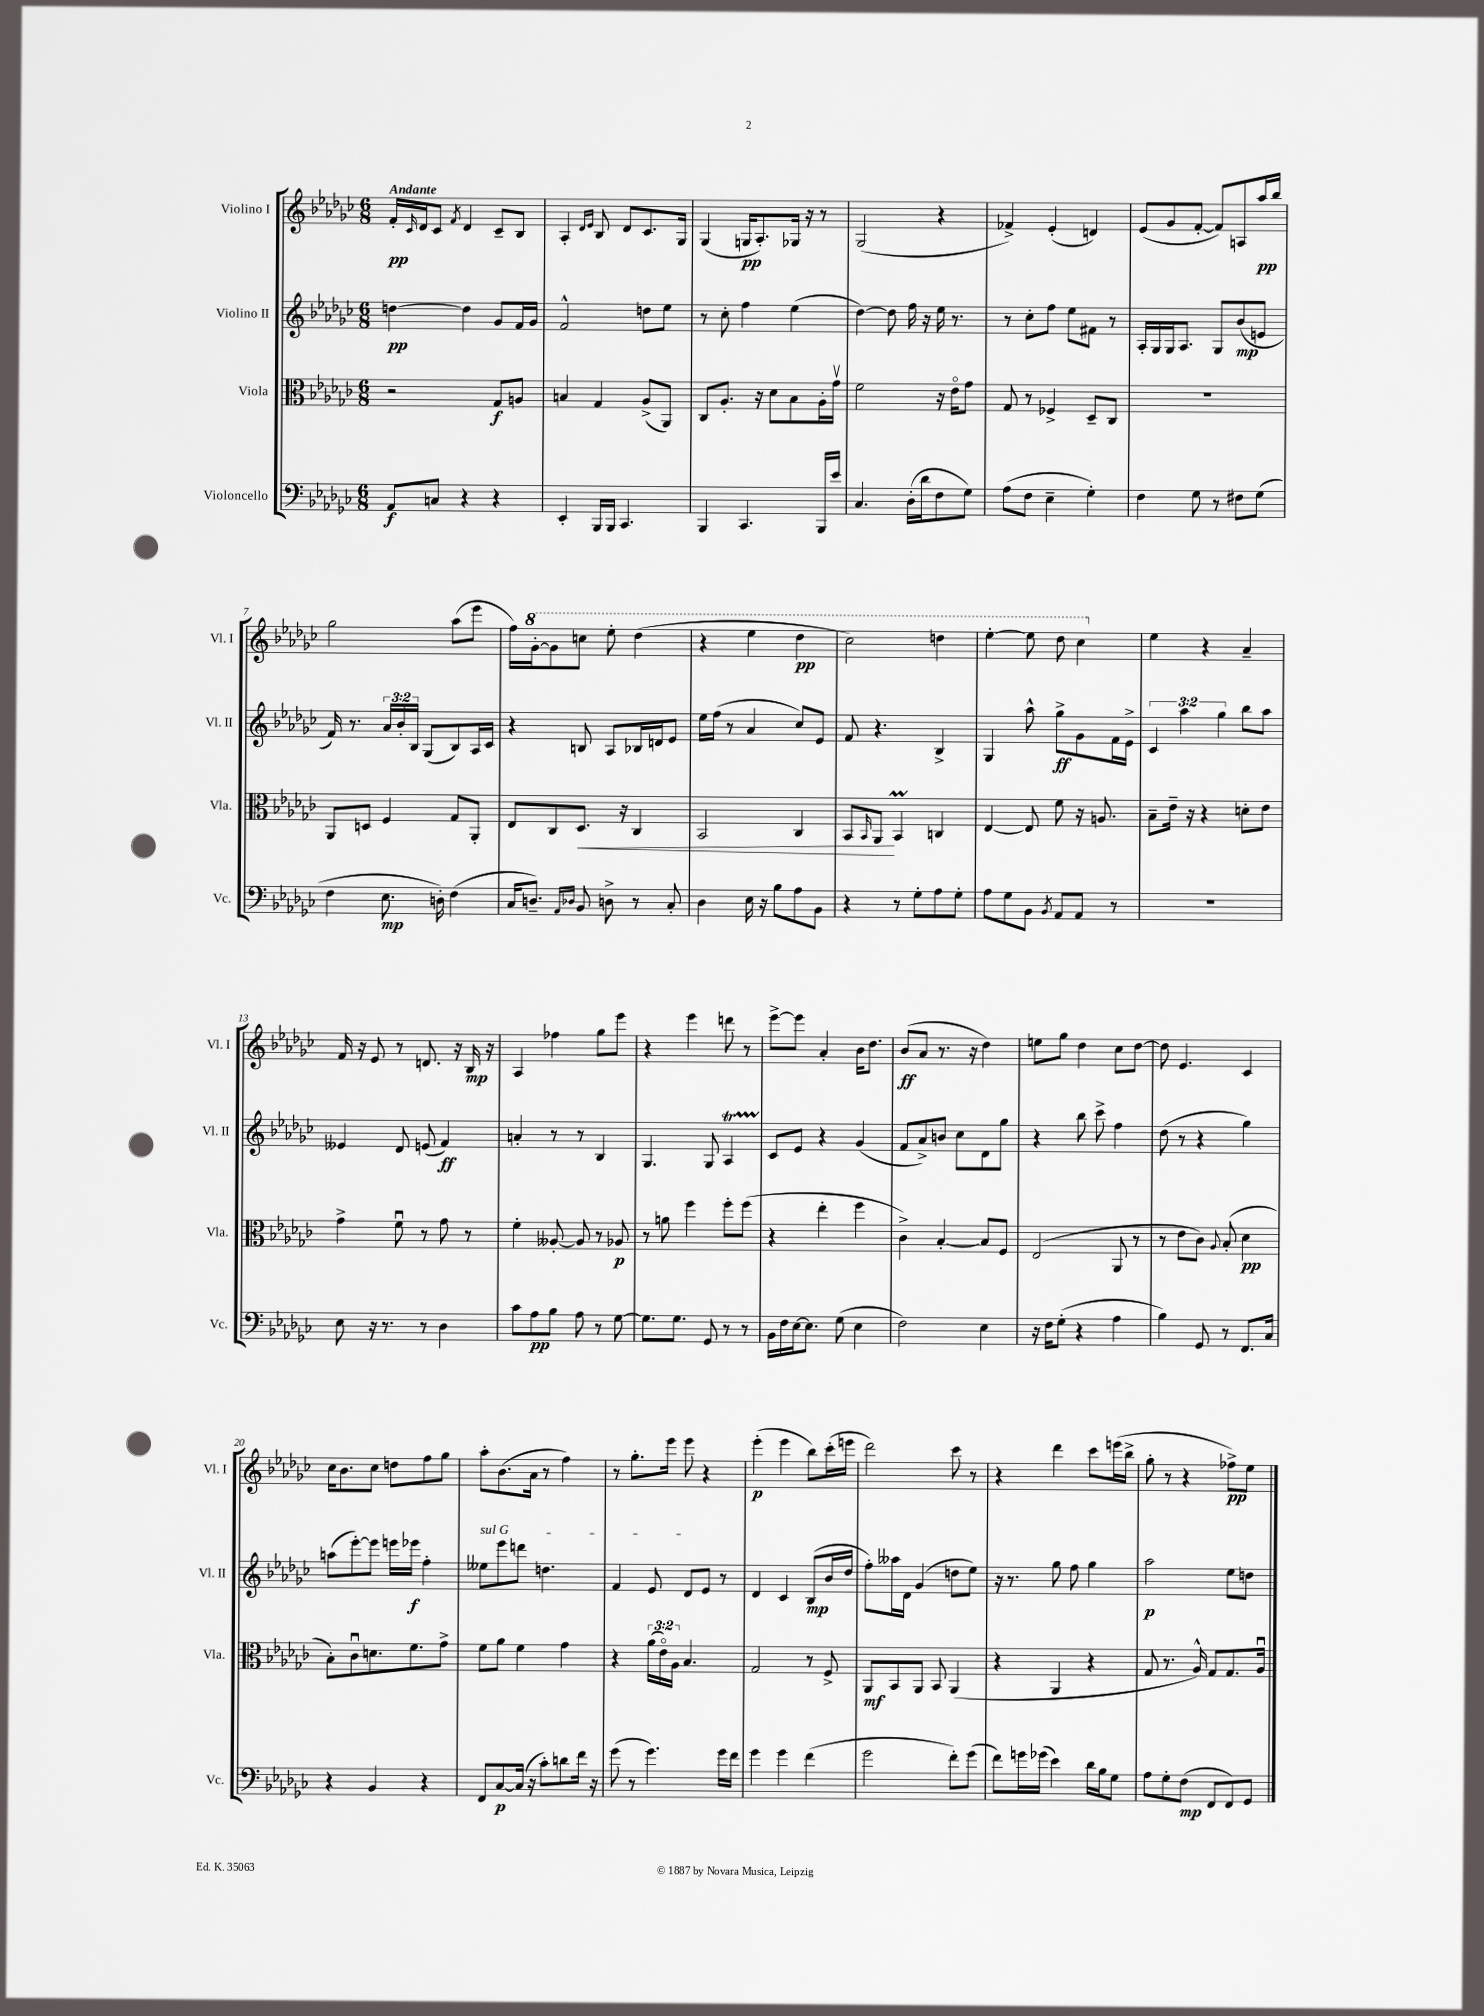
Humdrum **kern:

**kern	**kern	**kern	**kern
*staff4	*staff3	*staff2	*staff1
*clefF4	*clefC3	*clefG2	*clefG2
*k[b-e-a-d-g-c-]	*k[b-e-a-d-g-c-]	*k[b-e-a-d-g-c-]	*k[b-e-a-d-g-c-]
*M6/8	*M6/8	*M6/8	*M6/8
8AA-	2r	[4dd	16f'
.	.	.	16qqc-
.	.	.	16d-
8C	.	.	8c-
.	.	.	8qf
4r	.	4dd]	4d-
4r	8G-	8g-	8c-~
.	8A	16f	8B-
.	.	16g-	.
=	=	=	=
4EE-'	4B	2f^^	4A-'
.	.	.	16qqd-
.	.	.	16qqe-
16BBB-	4G-	.	8B-
16BBB-	.	.	.
4.CC-	.	.	8d-
.	(8A-^	8dd	8.c-
.	8AA-)	8ee-	.
.	.	.	16G-
=	=	=	=
4BBB-	8C-	8r	(4G-
.	8.A-'	8cc-'	.
4.CC-	.	4ff	16G
.	16r	.	8.A-')
.	8d-	.	.
.	8B-	(4ee-	16G-
.	.	.	16r
16BBB-	16A-'	.	8r
16e-	16g-v	.	.
=	=	=	=
4.C-	2f	[4dd-)	(2G-
.	.	8dd-]	.
(16D-'	.	16ff	.
16d-	.	16r	.
8F	16r	16ee-	4r
.	16e-o	8.r	.
8G-)	8g-	.	.
=	=	=	=
(8A-	8G-	8r	4f-^)
8F	8r	8cc-'	.
4E-~	4F-^	8ff	(4e-'
.	.	8ee-	.
4G-')	8D-~	8f#	4d)
.	8C-	8r	.
=	=	=	=
4F	2.r	16A-'	(8e-
.	.	16G-	.
.	.	16G-	8g-
.	.	8.A-	.
8G-	.	.	[8f'
8r	.	8G-	8f])
8F#	.	(8b-	8A
(8G-	.	8e	16aa-
.	.	.	16bb-
=	=	=	=
4F	8AA-	16f)	2gg-
.	.	8.r	.
.	8D	.	.
8.E-	4F	24a-	.
.	.	24b-'	.
.	.	24B-	.
.	.	(8G-	.
16D')	.	.	.
(4F	8G-	8B-)	(8aa-
.	8AA-'	16A-	8eee-
.	.	16c-	.
=	=	=	=
16C-	8E-	4r	16ff)
8.D~)	.	.	[16gg-'
.	8C-	.	8gg-]
16qqAA-	.	.	.
16qqD-	.	.	.
8BB-	8.D-	8B	8ccc
8D^	.	8A-	8eee-'
.	16r	.	.
8r	4C-	16B-	(4ddd-
.	.	16d	.
8C-'	.	8e-	.
=	=	=	=
4D-	2BB-	16ee-	4r
.	.	(16ff	.
.	.	8r	.
16E-	.	4a-	4eee-
16r	.	.	.
8B-	.	.	.
8A-	4C-	8cc-)	4ddd-
8BB-	.	8e-	.
=	=	=	=
4r	8BB-	8f	2ccc-)
.	16qqBB-	.	.
.	8AA-	4.r	.
8r	4BB-	.	.
8G-'	.	.	.
8A-	4C	4B-^	4ddd
8G-'	.	.	.
=	=	=	=
8A-	[4E-	4G-	[4eee-'
8G-	.	.	.
8BB-	8E-]	8aa-^^	8eee-]
8qBB-	.	.	.
8AA-	8f	8gg-^	8ddd-
8AA-	16r	8g-	4ccc-
.	8.A	.	.
8r	.	16f	.
.	.	16e-^	.
=	=	=	=
2.r	8B-~	6c-	4ee-
.	16e-~	.	.
.	.	6aa-	.
.	16r	.	.
.	4r	.	4r
.	.	6gg-	.
.	8d'	8bb-	4a-~
.	8e-	8aa-	.
=	=	=	=
8E-	4g-^	4e--	16f
.	.	.	16r
16r	.	.	8e-
8.r	.	.	.
.	8fu	8d-	8r
8r	8r	(8e	8.d
4D-	8g-	4f)	.
.	.	.	16r
.	8r	.	16B-
.	.	.	16r
=	=	=	=
8c-	4f'	4a'	4A-
8A-	.	.	.
8B-	[8A--'	8r	4ff-
8A-	8A--]	8r	.
8r	8r	4B-	8gg-
[8G-	8A-	.	8eee-
=	=	=	=
8.G-]	8r	4.G-	4r
.	8a	.	.
8.G-	.	.	.
.	4ff	.	4eee-
8GG-	.	8G-	.
8r	8ff'	4A-	8ddd
8r	(8ff	.	8r
=	=	=	=
16BB-	4r	8c-	[8eee-^
16F	.	.	.
[16E-	.	8e-	8eee-]
8.E-]	.	.	.
.	4ee-'	4r	4a-'
(8G-	.	.	.
4E-	4ff	(4g-	16b-
.	.	.	8.dd-
=	=	=	=
2F)	4c-^)	8f	(8b-
.	.	8a-^)	8a-
.	[4B-'	8b	8.r
.	.	8cc-	.
.	.	.	16r
4E-	8B-]	8d-	4dd-)
.	8F	8gg-	.
=	=	=	=
16r	(2E-	4r	8ee
16F	.	.	.
(8G-'	.	.	8gg-
4r	.	8bb-	4dd-
.	.	8ccc-^	.
4A-	8AA-	4ff	8cc-
.	8r	.	[8dd-
=	=	=	=
4B-)	8r	(8dd-	8dd-]
.	8e-	8r	4.e-
8GG-	8c-)	4r	.
.	8qqA-	.	.
8r	(8B-'	.	.
8.FF	4d-	4gg-)	4c-
16C-	.	.	.
=	=	=	=
4r	8B-')	(8aa	16cc-
.	.	.	8.b-
.	8c-u	[8eee-')	.
4BB-	8.d	8eee-]	8cc-
.	.	16eee	8dd
.	8.f	16eee-	.
4r	.	4ff'	8ff
.	8g-^	.	8gg-
=	=	=	=
8FF	8f	8ee--	8aa-'
[8C-	8a-	8eee-	(8.b-
(16C-]	4f	8ddd	.
16r	.	.	16a-
8c-')	.	4.dd	8r
8d	4g-	.	4ff)
16f	.	.	.
16r	.	.	.
=	=	=	=
(8g-	4r	4f	8r
8r	.	.	8.gg-'
4.g-)	(24a-	8e-	.
.	24e-o)	.	.
.	.	.	16eee-
.	24A-	.	.
.	4.B-	8d-	8eee-
.	.	8e-	4r
16g-	.	8r	.
16f	.	.	.
=	=	=	=
4g-	2G-	4d-	(4eee-'
4g-	.	4c-	4eee-
(4f	8r	(8B-	8bb-)
.	8F^	16b-	(16ccc-'
.	.	16dd-	16eee
=	=	=	=
2g-	8AA-	8ff')	2ddd-)
.	8BB-	16aa--	.
.	.	16d-	.
.	8AA-	(4g-	.
.	8BB-	.	.
8f')	(4AA-	8dd	8ccc-
(8g-	.	8ee-)	8r
=	=	=	=
8f)	4r	16r	4r
.	.	8.r	.
16g	.	.	.
(16g-	.	.	.
4e-)	4AA-	8gg-	4ddd-
.	.	8ff	.
16d-	4r	4gg-	8ccc-
16B-	.	.	.
8G-	.	.	(16eee
.	.	.	16bb-^
=	=	=	=
8A-	8G-	2aa-	8gg-'
8G-'	8.r	.	8r
(8F	.	.	4r
.	16A-^^)	.	.
8FF	8G-	.	.
8FF)	8.G-	8ee-	8ff-^)
8GG-	.	8dd	8ee-
.	16A-u	.	.
==	==	==	==
*-	*-	*-	*-
